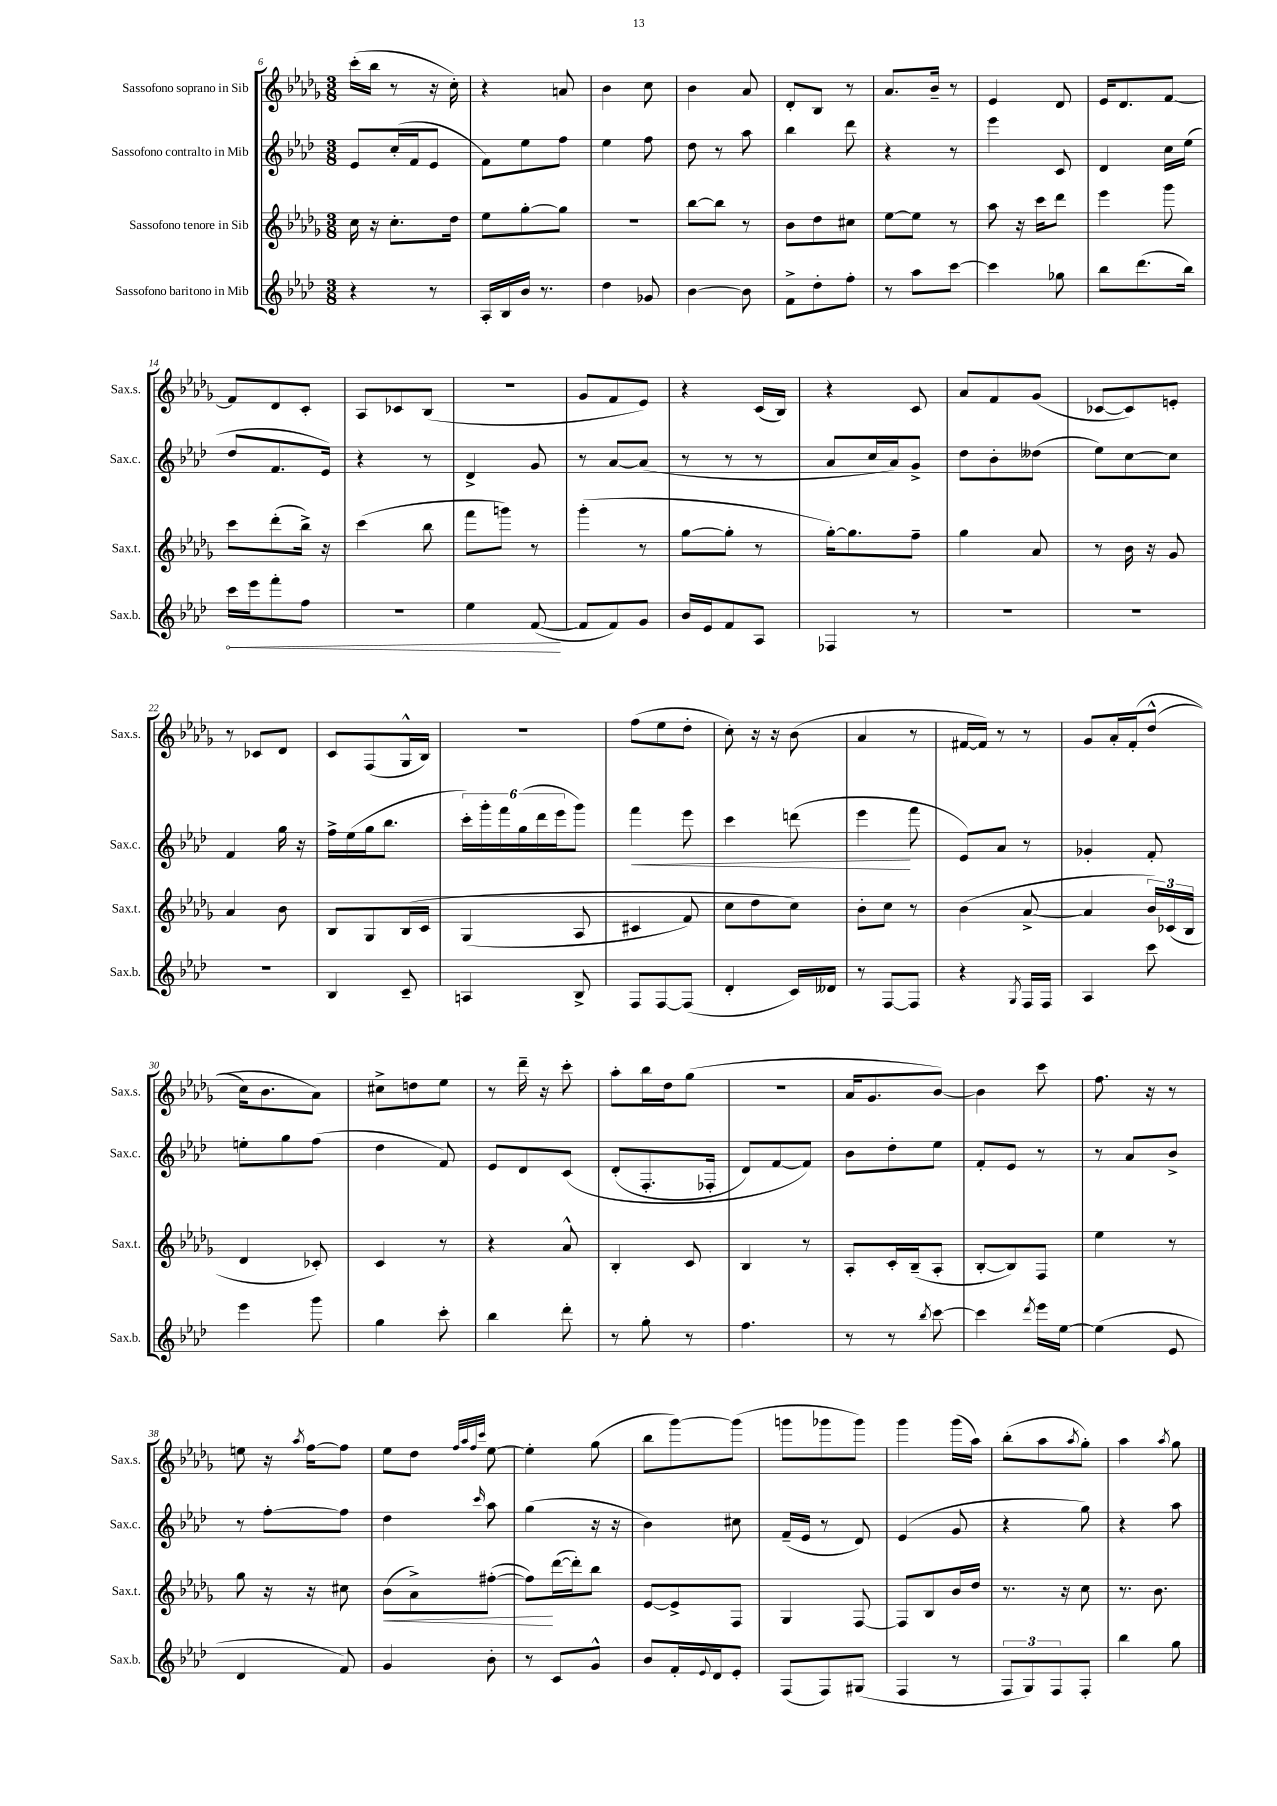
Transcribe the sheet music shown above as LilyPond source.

<<
\new StaffGroup <<
\new Staff = "s0" \with { instrumentName = "Sassofono soprano in Sib" shortInstrumentName = "Sax.s." } {
    \clef treble \key des \major \numericTimeSignature \time 3/8
    c'''16-.( bes''16 r8 r16 c''16-.) |
    r4 a'8 |
    bes'4 c''8 |
    bes'4 aes'8 |
    des'8-. bes8 r8 |
    aes'8. bes'16-- r8 |
    ees'4 des'8 |
    ees'16 des'8. f'8~ |
    f'8 des'8 c'8-. |
    aes8 ces'8 bes8( |
    R4. |
    ges'8 f'8 ees'8) |
    r4 c'16( bes16) |
    r4 c'8 |
    aes'8 f'8 ges'8( |
    ces'8~ ces'8) e'8-. |
    r8 ces'8 des'8 |
    c'8 f8( ges16-^ bes16) |
    R4. |
    f''8( ees''8 des''8-. |
    c''8-.) r16 r16 bes'8( |
    aes'4 r8 |
    fis'16~ fis'16) r8 r8 |
    ges'8 aes'16-. f'16-.\( des''8-^( |
    c''16) bes'8. aes'8\) |
    cis''8-> d''8 ees''8 |
    r8 des'''16-- r16 c'''8-. |
    aes''8-. bes''16 des''16 ges''8( |
    R4. |
    aes'16 ges'8. bes'8~) |
    bes'4 c'''8 |
    f''8. r16 r8 |
    e''8 r16 \acciaccatura { aes''8 } f''16~ f''8 |
    ees''8 des''8 \grace { f''32 aes''32 f''32 c'''32 } ees''8~ |
    ees''4-. ges''8( |
    bes''8 ges'''8~) ges'''8( |
    g'''8 ges'''8 ges'''8) |
    ges'''4 ges'''16( aes''16) |
    bes''8-.( aes''8 \acciaccatura { aes''8 } ges''8-.) |
    aes''4 \acciaccatura { aes''8 } ges''8 \bar "|." |
}
\new Staff = "s1" \with { instrumentName = "Sassofono contralto in Mib" shortInstrumentName = "Sax.c." } {
    \clef treble \key aes \major \numericTimeSignature \time 3/8
    ees'8 c''16-.( f'16 ees'8 |
    f'8) ees''8 f''8 |
    ees''4 f''8 |
    des''8 r8 aes''8 |
    bes''4 des'''8 |
    r4 r8 |
    ees'''4 c'8 |
    des'4 c''16 ees''16( |
    des''8 f'8. ees'16) |
    r4 r8 |
    des'4-> g'8 |
    r8 aes'8~ aes'8( |
    r8 r8 r8 |
    aes'8 c''16 aes'16) g'8-> |
    des''8 bes'8-. deses''8( |
    ees''8) c''8~ c''8 |
    f'4 g''16 r16 |
    f''16-> ees''16( g''16 bes''8. |
    \tuplet 6/4 { c'''16-.) g'''16-. f'''16 g''16( des'''16 ees'''16 } g'''8) |
    f'''4\< ees'''8 |
    c'''4 d'''8( |
    ees'''4\! f'''8 |
    ees'8) aes'8 r8 |
    ges'4-. f'8-. |
    e''8-. g''8 f''8( |
    des''4 f'8) |
    ees'8 des'8 c'8\( |
    des'8-.( f8.-. fes16-. |
    des'8) f'8~ f'8\) |
    bes'8 des''8-. ees''8 |
    f'8-. ees'8 r8 |
    r8 aes'8 bes'8-> |
    r8 f''8~-. f''8 |
    des''4 \grace { c'''16 } aes''8 |
    g''4( r16 r16 |
    bes'4) cis''8 |
    f'16--( ees'16 r8 des'8) |
    ees'4( g'8 |
    r4 g''8) |
    r4 aes''8 \bar "|." |
}
\new Staff = "s2" \with { instrumentName = "Sassofono tenore in Sib" shortInstrumentName = "Sax.t." } {
    \clef treble \key des \major \numericTimeSignature \time 3/8
    c''16 r16 c''8.-. des''16 |
    ees''8 ges''8~-. ges''8 |
    R4. |
    bes''8~ bes''8 r8 |
    bes'8 des''8 cis''8 |
    ees''8~ ees''8 r8 |
    aes''8 r16 c'''16 des'''8 |
    ees'''4 ges'''8 |
    c'''8 des'''8-.( bes''16->) r16 |
    c'''4( bes''8 |
    f'''8 g'''8) r8 |
    ges'''4-.( r8 |
    ges''8~ ges''8-. r8 |
    ges''16~-.) ges''8. f''8-- |
    ges''4 aes'8 |
    r8 bes'16 r16 ges'8 |
    aes'4 bes'8 |
    bes8 ges8 bes16\( c'16 |
    ges4( aes8 |
    cis'4 f'8) |
    c''8 des''8 c''8\) |
    bes'8-. c''8 r8 |
    bes'4( aes'8~-> |
    aes'4 \tuplet 3/2 { bes'16) ces'16( bes16 } |
    des'4 ces'8-.) |
    c'4 r8 |
    r4 aes'8-^ |
    bes4-. c'8 |
    bes4 r8 |
    aes8-. c'16-. bes16--( aes8-. |
    bes8~-. bes8) f8 |
    ees''4 r8 |
    ges''8 r16 r16 cis''8 |
    bes'8\<( aes'8->) fis''8~-.( |
    fis''8\!) des'''16~( des'''16-.) bes''8 |
    ees'8~ ees'8-> f8 |
    ges4 f8~ |
    f8 bes8 bes'16 des''16 |
    r8. r16 c''8 |
    r8. bes'8. \bar "|." |
}
\new Staff = "s3" \with { instrumentName = "Sassofono baritono in Mib" shortInstrumentName = "Sax.b." } {
    \clef treble \key aes \major \numericTimeSignature \time 3/8
    r4 r8 |
    aes16-. bes16 bes'16 r8. |
    des''4 ges'8 |
    bes'4~ bes'8 |
    f'8-> des''8-. f''8-. |
    r8 aes''8 c'''8~ |
    c'''4 ges''8 |
    bes''8 des'''8.( bes''16) |
    \once \override Hairpin.circled-tip = ##t c'''16\< ees'''16 f'''8-. f''8 |
    R4. |
    ees''4 f'8~\!( |
    f'8 f'8) g'8 |
    bes'16 ees'16 f'8 aes8 |
    fes4 r8 |
    R4. |
    R4. |
    R4. |
    bes4 c'8-- |
    a4 bes8-> |
    f8 f8~ f8( |
    des'4-. c'16) deses'16 |
    r8 f8~ f8 |
    r4 \acciaccatura { g8 } f16 f16 |
    aes4 c'''8 |
    ees'''4 g'''8 |
    g''4 c'''8-. |
    bes''4 des'''8-. |
    r8 g''8-. r8 |
    f''4. |
    r8 r8 \acciaccatura { bes''8 } c'''8~ |
    c'''4 \acciaccatura { des'''8 } ees'''16 ees''16~ |
    ees''4( ees'8 |
    des'4 f'8) |
    g'4 bes'8-. |
    r8 c'8 g'8-^ |
    bes'8 f'16-. \appoggiatura { ees'8 } des'16 ees'8-. |
    f8( f8) gis8( |
    f4 r8 |
    \tuplet 3/2 { f8 g8) f8 } f8-. |
    bes''4 g''8 \bar "|." |
}
>>
>>
\layout { \context { \Score currentBarNumber = #6 } }
